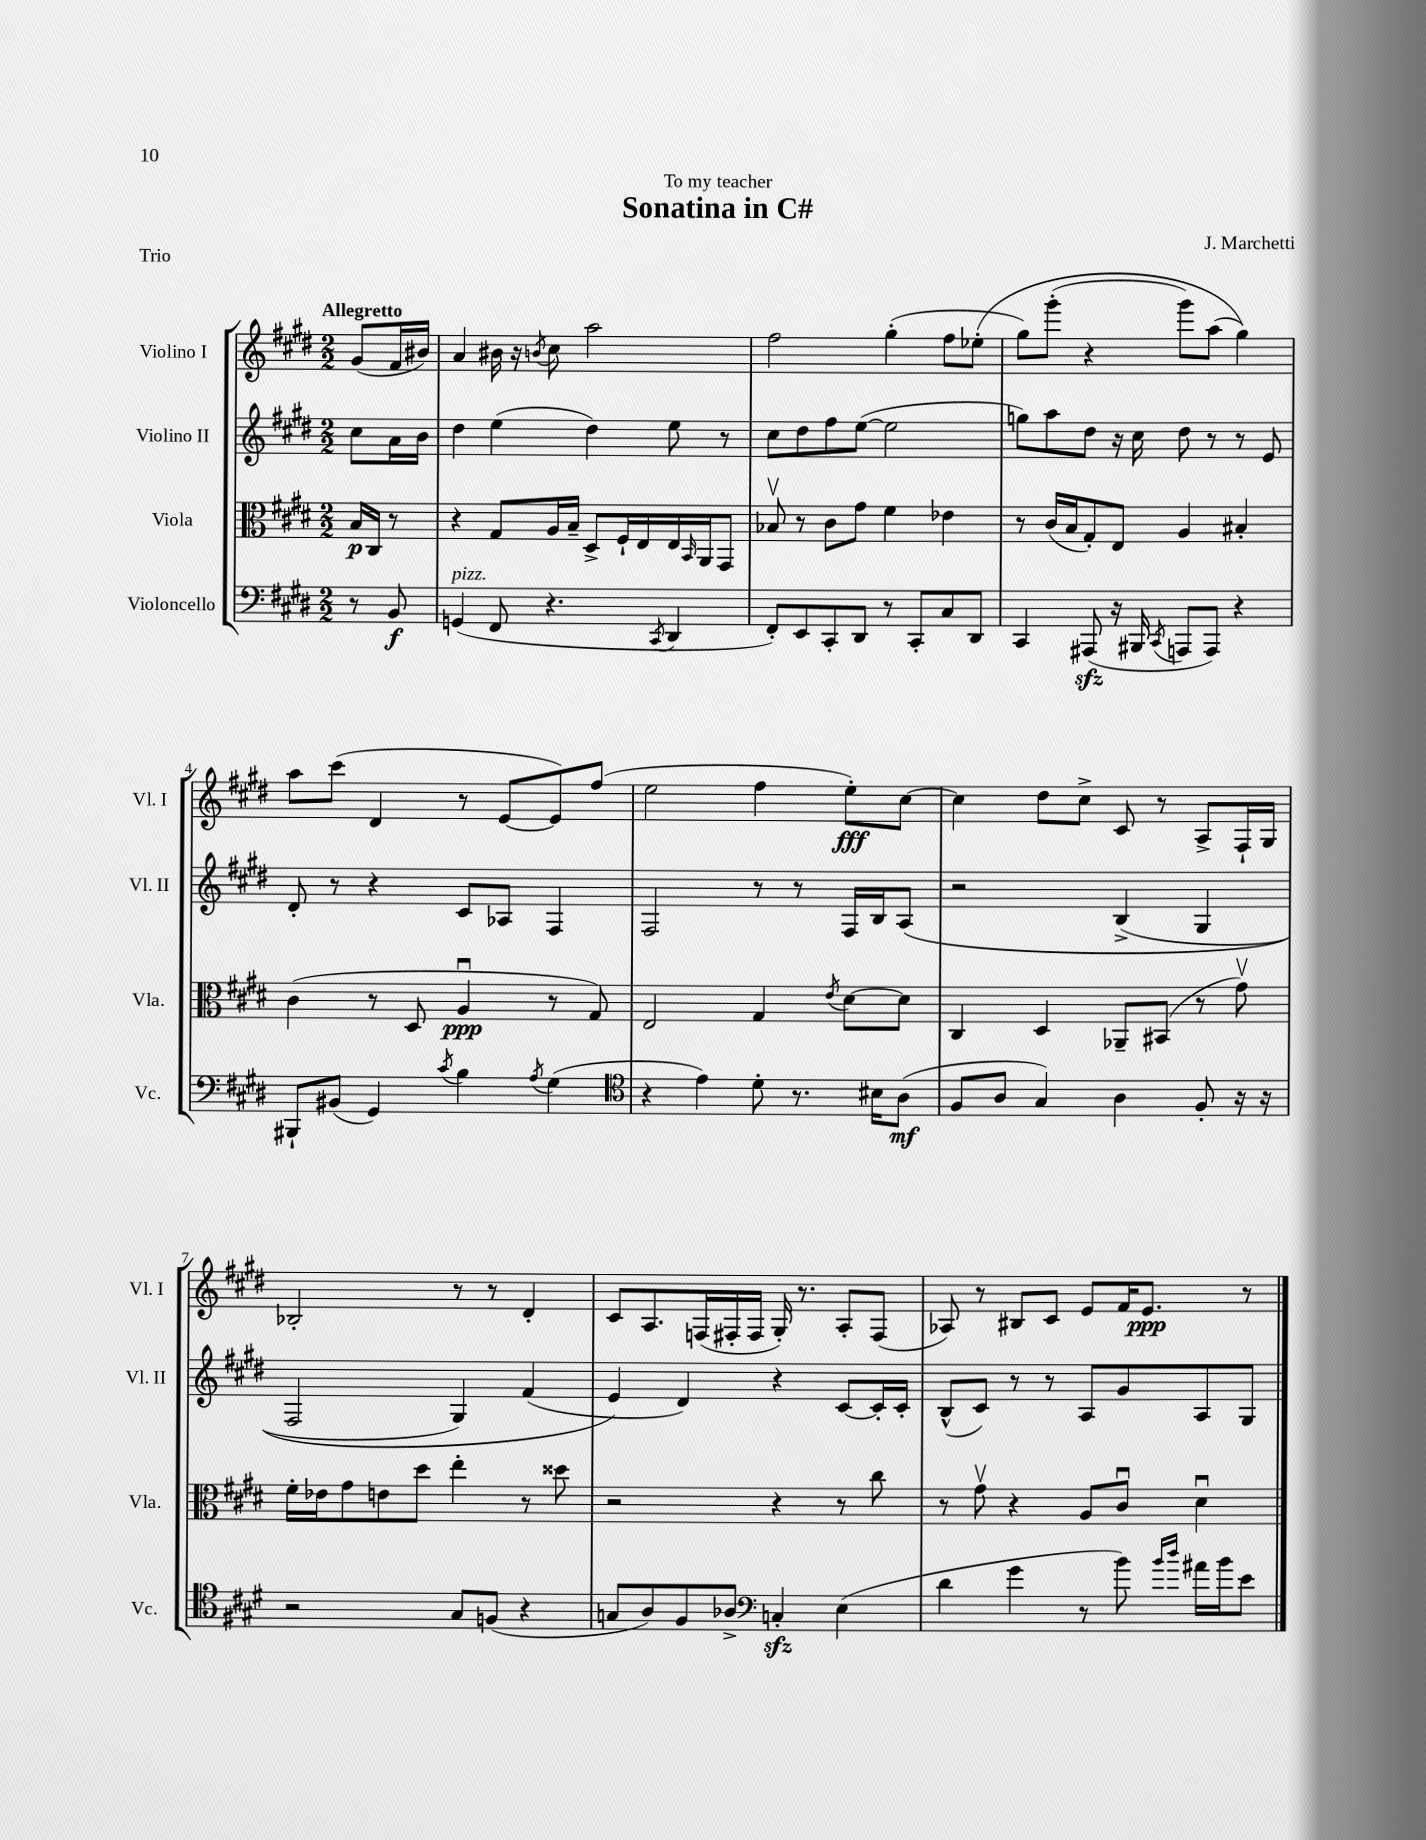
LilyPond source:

\header { title = "Sonatina in C#" composer = "J. Marchetti" dedication = "To my teacher" piece = "Trio" }
<<
\new StaffGroup <<
\new Staff = "s0" \with { instrumentName = "Violino I" shortInstrumentName = "Vl. I" } {
    \clef treble \key e \major \numericTimeSignature \time 2/2 \partial 4 \tempo "Allegretto"
    gis'8( fis'16 bis'16) |
    a'4 bis'16 r16 \acciaccatura { b'8 } cis''8 a''2 |
    fis''2 gis''4-.( fis''8 ees''8-.\( |
    gis''8) gis'''8-.( r4 gis'''8) a''8( gis''4)\) |
    a''8 cis'''8( dis'4 r8 e'8~ e'8) fis''8( |
    e''2 fis''4 e''8-.\fff) cis''8~ |
    cis''4 dis''8 cis''8-> cis'8 r8 a8-> fis16-! gis16 |
    bes2-. r8 r8 dis'4-. |
    cis'8 a8. f16( fis16-. fis16 gis16-.) r8. a8-. fis8( |
    aes8) r8 bis8 cis'8 e'8 fis'16 e'8.\ppp r8 \bar "|." |
}
\new Staff = "s1" \with { instrumentName = "Violino II" shortInstrumentName = "Vl. II" } {
    \clef treble \key e \major \numericTimeSignature \time 2/2 \partial 4
    cis''8 a'16 b'16 |
    dis''4 e''4( dis''4) e''8 r8 |
    cis''8 dis''8 fis''8 e''8~( e''2 |
    g''8) a''8 dis''8 r16 cis''16 dis''8 r8 r8 e'8 |
    dis'8-. r8 r4 cis'8 aes8 fis4 |
    fis2 r8 r8 fis16 b16 a8\( |
    r2 b4->( gis4 |
    fis2 gis4) fis'4( |
    e'4\) dis'4) r4 cis'8~ cis'16-. cis'16-. |
    b8-^( cis'8) r8 r8 a8 gis'8 a8 gis8 \bar "|." |
}
\new Staff = "s2" \with { instrumentName = "Viola" shortInstrumentName = "Vla." } {
    \clef alto \key e \major \numericTimeSignature \time 2/2 \partial 4
    b16\p cis16 r8 |
    r4 gis8 a16 b16-- dis8-> fis16-! e16 e16 \grace { b,16 } a,16 gis,8 |
    bes8\upbow r8 cis'8 gis'8 fis'4 ees'4 |
    r8 cis'16( b16 gis8-.) e8 a4 bis4-. |
    cis'4( r8 dis8 a4\downbow\ppp r8 gis8) |
    e2 gis4 \acciaccatura { e'8 } dis'8~ dis'8 |
    cis4 dis4 aes,8-- bis,8( r8 gis'8\upbow) |
    fis'16-. ees'16 gis'8 e'8 dis''8 e''4-. r8 disis''8 |
    r2 r4 r8 cis''8 |
    r8 gis'8\upbow r4 a8 cis'8\downbow dis'4\downbow \bar "|." |
}
\new Staff = "s3" \with { instrumentName = "Violoncello" shortInstrumentName = "Vc." } {
    \clef bass \key e \major \numericTimeSignature \time 2/2 \partial 4
    r8 b,8\f |
    g,4^\markup { \italic "pizz." }( fis,8 r4. \acciaccatura { cis,8 } dis,4 |
    fis,8-.) e,8 cis,8-. dis,8 r8 cis,8-. cis8 dis,8 |
    cis,4 ais,,8\sfz( r16 bis,,16 \acciaccatura { cis,8 } a,,8 a,,8) r4 |
    bis,,8-! bis,8( gis,4) \acciaccatura { cis'8 } b4 \acciaccatura { a8 } gis4( |
    \clef tenor r4 e'4) dis'8-. r8. bis16 a8\mf( |
    fis8 a8 gis4) a4 fis8-. r16 r16 |
    r2 gis8 f8( r4 |
    g8 a8) fis8 aes8-> \clef bass c4-.\sfz e4( |
    dis'4 gis'4 r8 b'8) \grace { b'16 dis''16 } ais'16 b'16 e'8 \bar "|." |
}
>>
>>
